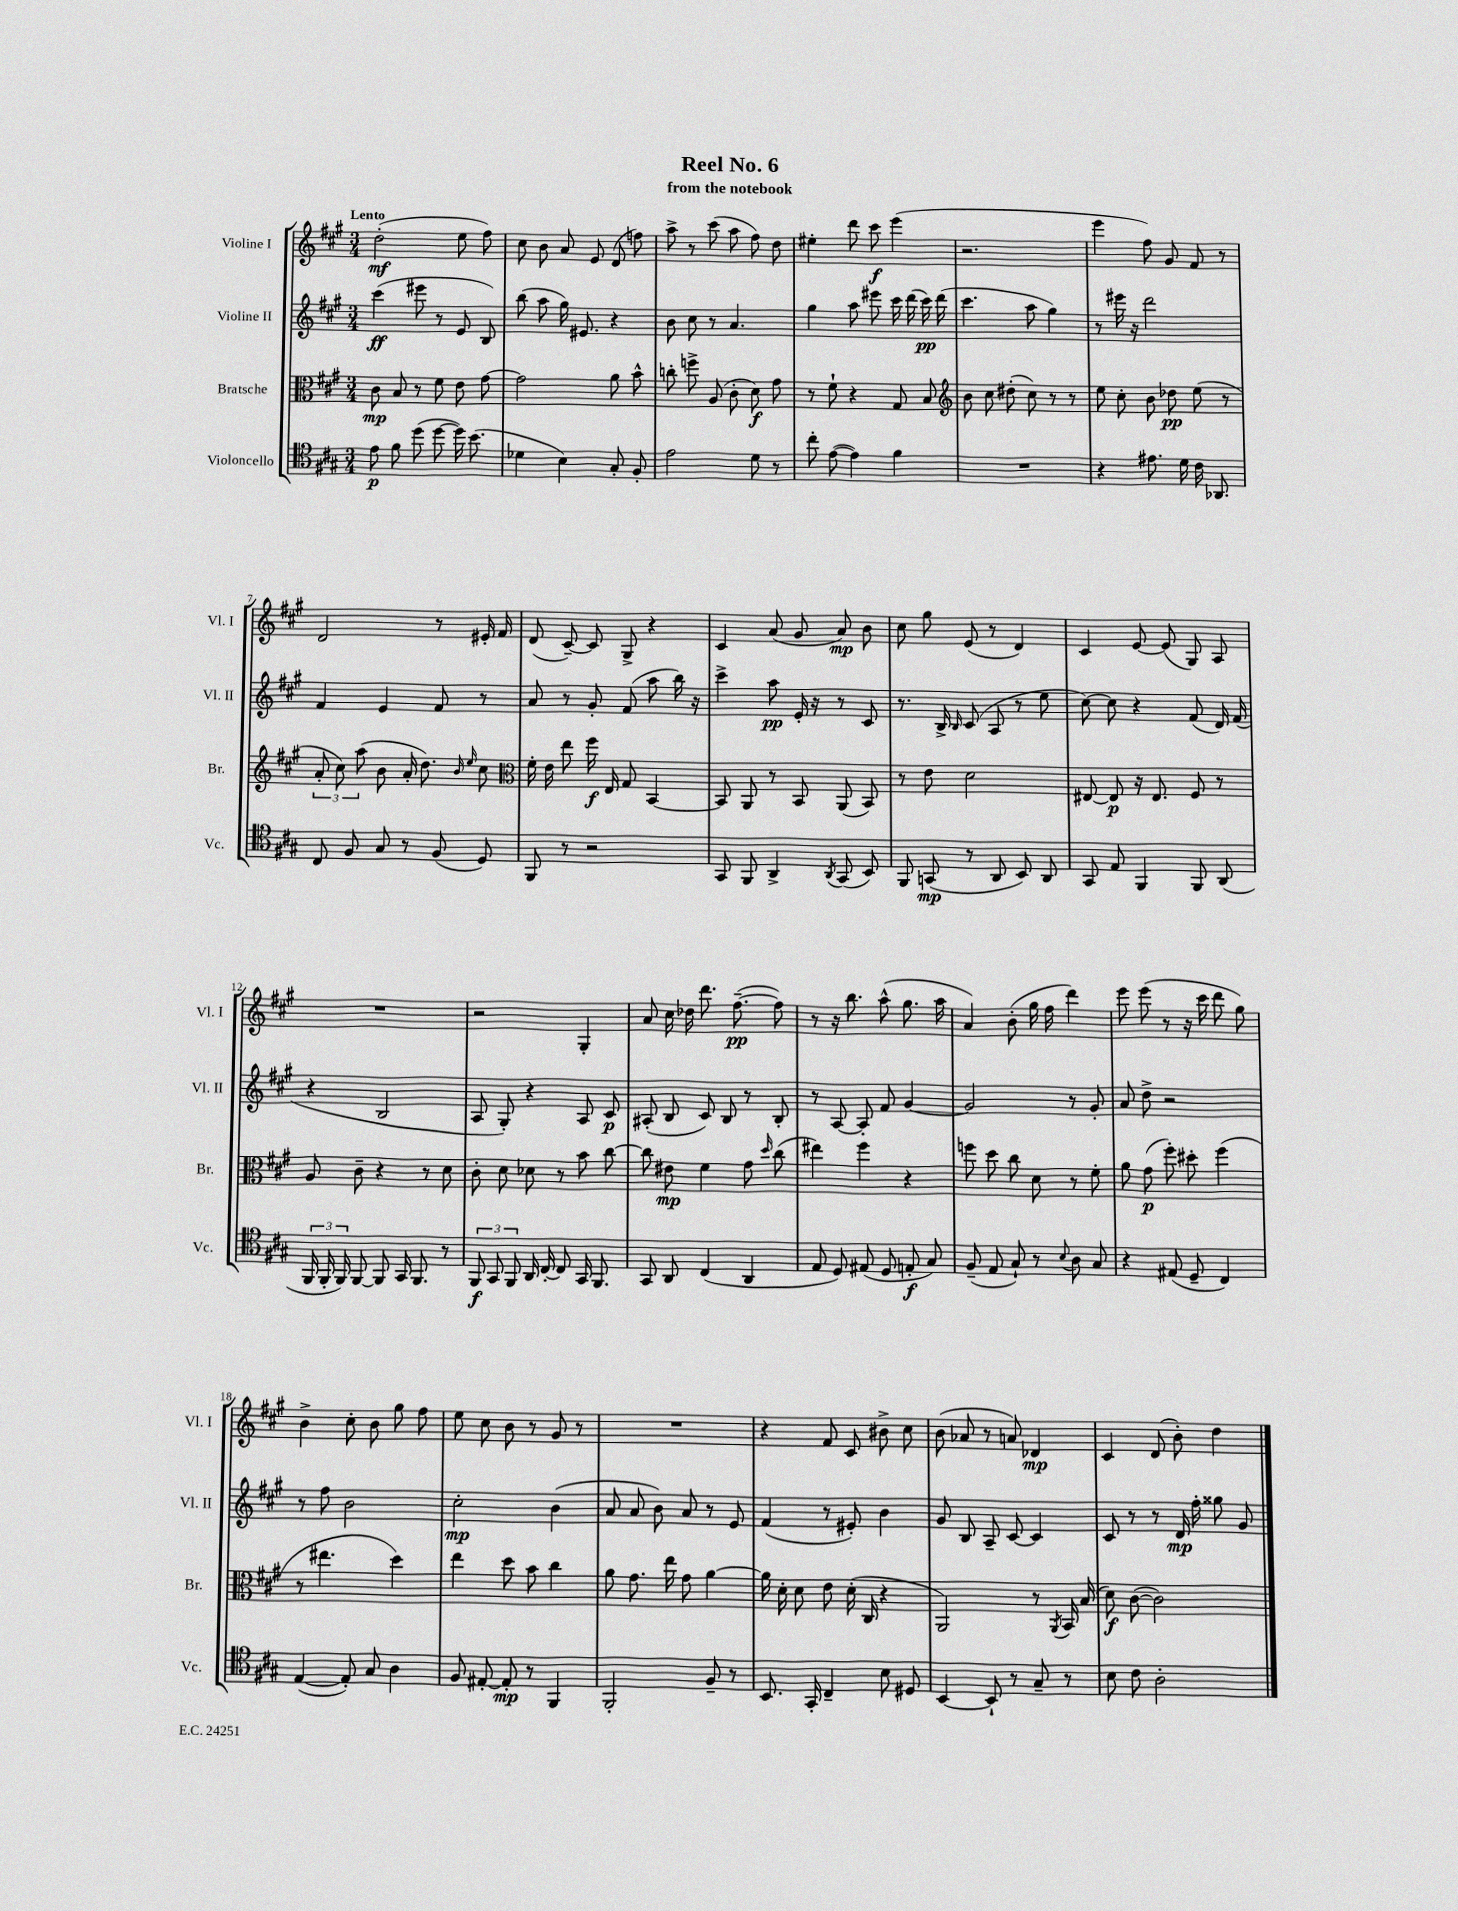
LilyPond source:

\header { title = "Reel No. 6" subtitle = "from the notebook" }
<<
\new StaffGroup <<
\new Staff = "s0" \with { instrumentName = "Violine I" shortInstrumentName = "Vl. I" } {
    \clef treble \key a \major \numericTimeSignature \time 3/4 \tempo "Lento"
    \autoBeamOff d''2-.\mf( e''8 fis''8) |
    cis''8 b'8 a'8 e'8 d'8( f''8) |
    a''8-> r8 cis'''8( a''8 fis''8) d''8 |
    eis''4-. d'''8 cis'''8\f e'''4( |
    r2. |
    e'''4 fis''8) gis'8 fis'8 r8 |
    d'2 r8 eis'16-. fis'16 |
    d'8( cis'8~--) cis'8 gis8-> r4 |
    cis'4 a'8( gis'8 a'8\mp) b'8 |
    cis''8 gis''8 e'8( r8 d'4) |
    cis'4 e'8~ e'8( gis8) a8 |
    R2. |
    r2 gis4-. |
    a'8 cis''16 des''16 d'''8. fis''8.~--\pp( fis''8) |
    r8 r16 b''8. a''8-^( gis''8. a''16 |
    a'4) b'8-.( gis''16 fis''16 d'''4) |
    e'''8 e'''8( r8 r16 cis'''16 d'''8 gis''8) |
    b'4-> cis''8-. b'8 gis''8 fis''8 |
    e''8 cis''8 b'8 r8 gis'8 r8 |
    R2. |
    r4 fis'8 cis'8 bis'8-> cis''8 |
    b'8( aes'8 r8 a'8) des'4\mp |
    cis'4 d'8( b'8-.) d''4 \bar "|." |
}
\new Staff = "s1" \with { instrumentName = "Violine II" shortInstrumentName = "Vl. II" } {
    \clef treble \key a \major \numericTimeSignature \time 3/4
    \autoBeamOff cis'''4\ff( eis'''8 r8 e'8 b8) |
    b''8( a''8 gis''16) eis'8. r4 |
    b'8 cis''8 r8 a'4. |
    gis''4 a''8 eis'''8 cis'''16 d'''16( cis'''16\pp) d'''16( |
    cis'''4. a''8 gis''4) |
    r8 eis'''16 r16 d'''2 |
    fis'4 e'4 fis'8 r8 |
    a'8 r8 gis'8-. fis'8( a''8 b''16) r16 |
    cis'''4-> a''8\pp e'16-. r16 r8 cis'8 |
    r8. b16-> \grace { b16 } cis'8( a8 r8 e''8 |
    cis''8~) cis''8 r4 fis'8( d'16) fis'16( |
    r4 b2 |
    a8 gis8-.) r4 a8 cis'8\p |
    ais8-.( b8 cis'8) b8 r8 b8-. |
    r8 a8~ a8-. fis'8 gis'4~ |
    gis'2 r8 gis'8-. |
    a'8 d''8-> r2 |
    r8 fis''8 b'2 |
    cis''2-.\mp b'4( |
    a'8 a'8 b'8) a'8 r8 e'8 |
    fis'4( r8 eis'8-.) b'4 |
    gis'8 b8 a8-- cis'8~ cis'4 |
    cis'8 r8 r8 d'16\mp fis''16-. gisis''8 gis'8 \bar "|." |
}
\new Staff = "s2" \with { instrumentName = "Bratsche" shortInstrumentName = "Br." } {
    \clef alto \key a \major \numericTimeSignature \time 3/4
    \autoBeamOff cis'8\mp b8 r8 fis'8 e'8 gis'8~ |
    gis'2 a'8 b'8-^ |
    c''8-. f''8-> a8( cis'8-. d'8\f) gis'8 |
    r8 fis'8-! r4 gis8 b8 |
    \clef treble b'8 cis''8 dis''8-.( cis''8) r8 r8 |
    e''8 cis''8-. b'8 des''8\pp e''8( r8 |
    \tuplet 3/2 { a'8-. cis''8) a''8( } b'8 a'16-. d''8.) \grace { b'16 e''16 } cis''8 |
    \clef alto fis'16-. e'16 e''8 fis''16\f e16 gis8 b,4~ |
    b,8 a,8 r8 b,8 a,8( b,8) |
    r8 e'8 d'2 |
    eis8~ eis8\p r16 eis8. fis8 r8 |
    a8 cis'8-- r4 r8 d'8 |
    cis'8-. d'8 des'8 r8 b'8 cis''8~ |
    cis''8 eis'8\mp fis'4 gis'8 \grace { d''16 } cis''8( |
    eis''4) fis''4 r4 |
    f''8 d''8 cis''8 d'8 r8 fis'8-. |
    a'8 gis'8\p( fis''8-.) dis''8-. fis''4( |
    r8 eis''4. d''4) |
    e''4 d''8 b'8 cis''4 |
    a'8 gis'8. e''16 gis'8 a'4~ |
    a'16 d'16-. d'8 e'8 d'16-.( cis16 r4 |
    a,2) r8 \acciaccatura { a,8 } b,16 b16( |
    d'8\f) cis'8~( cis'2) \bar "|." |
}
\new Staff = "s3" \with { instrumentName = "Violoncello" shortInstrumentName = "Vc." } {
    \clef tenor \key a \major \numericTimeSignature \time 3/4
    \autoBeamOff e'8\p fis'8 d''8( d''8~ d''16) b'8.( |
    des'4 b4) gis8-. fis8-. |
    e'2 d'8 r8 |
    cis''8-. e'8~( e'4) fis'4 |
    R2. |
    r4 eis'8. d'16 cis'16 aes,8. |
    cis8 fis8 gis8 r8 fis8( d8) |
    fis,8 r8 r2 |
    gis,8 fis,8 a,4-> \acciaccatura { a,8 } gis,8( b,8) |
    fis,8 g,8\mp( r8 a,8 b,8) a,8 |
    gis,8 e8 fis,4 fis,8 a,8( |
    \tuplet 3/2 { fis,16 fis,16-. fis,16) } fis,8~ fis,8 gis,16 fis,8. r8 |
    \tuplet 3/2 { fis,8\f gis,8 fis,8 } a,16 cis16~-. cis8 gis,16 fis,8. |
    gis,8 a,8 cis4( a,4 |
    e8 d8) eis8( d8 e8-.\f gis8) |
    fis8--( e8 gis8-!) r8 \appoggiatura { b8 } a8 gis8 |
    r4 eis8( d8-- cis4) |
    e4~( e8-.) gis8 a4 |
    fis8 eis8~-. eis8-.\mp r8 fis,4 |
    fis,2-. fis8-- r8 |
    b,8. gis,16-. cis4-- b8 dis8 |
    b,4~ b,8-! r8 gis8-- r8 |
    b8 cis'8 a2-. \bar "|." |
}
>>
>>
